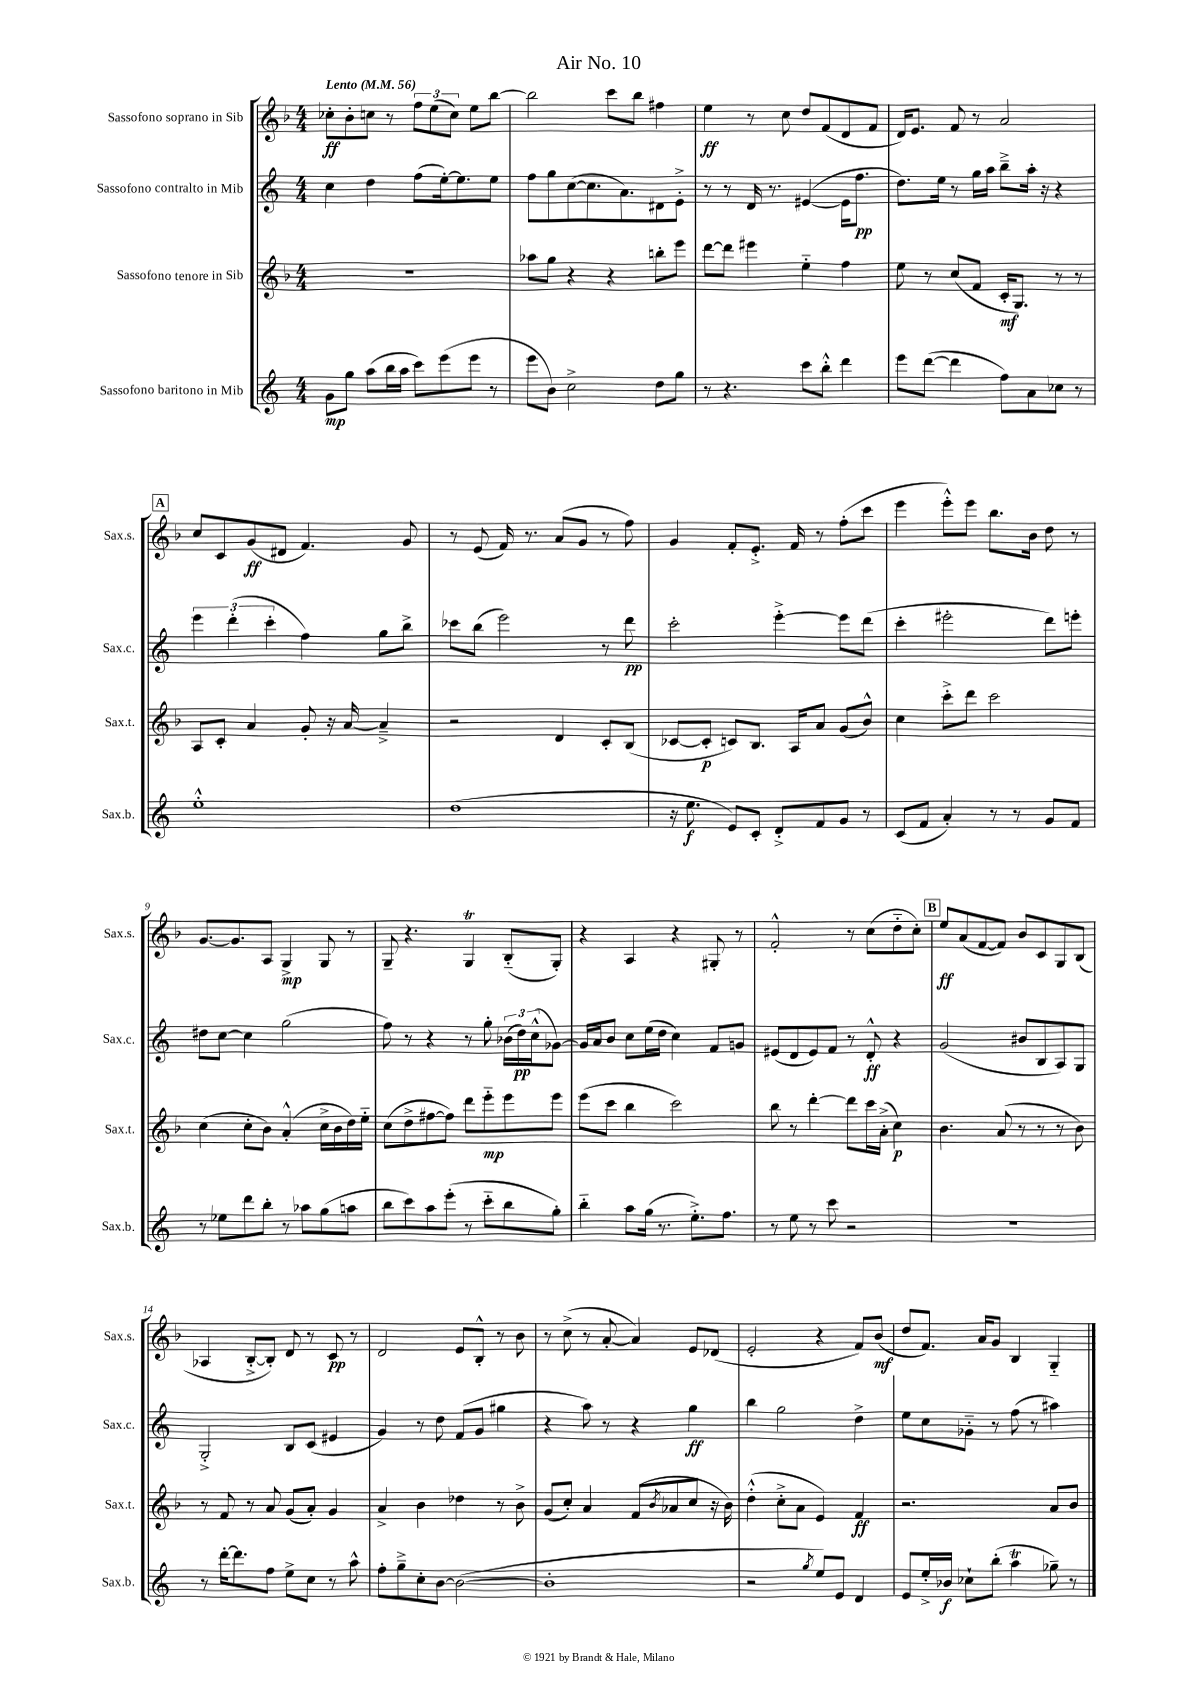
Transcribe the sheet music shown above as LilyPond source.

\header { title = "Air No. 10" }
<<
\new StaffGroup <<
\new Staff = "s0" \with { instrumentName = "Sassofono soprano in Sib" shortInstrumentName = "Sax.s." } {
    \clef treble \key f \major \numericTimeSignature \time 4/4 \tempo "Lento" 4 = 56
    ces''8-.\ff bes'8-. c''8 r8 \tuplet 3/2 { f''8 e''8( c''8) } e''8 bes''8~ |
    bes''2 c'''8 bes''8 fis''4 |
    e''4\ff r8 c''8 d''8 f'8( d'8 f'8 |
    d'16) e'8. f'8 r8 a'2 |
    \mark \markup { \box "A" } c''8 c'8 g'8\ff( dis'8 f'4.) g'8 |
    r8 e'8( f'16) r8. a'8( g'8 r8 f''8) |
    g'4 f'8-. e'8.-.-> f'16 r8 f''8-.( c'''8 |
    e'''4 e'''8-.-^) e'''8 bes''8. bes'16 d''8 r8 |
    g'8.~ g'8. a8 g4->\mp g8 r8 |
    g8-- r4. g4\trill bes8-_( g8-.) |
    r4 a4 r4 gis8-. r8 |
    f'2-.-^ r8 c''8( d''8-_ c''8-.) |
    \mark \markup { \box "B" } e''8\ff a'8( f'8~ f'8) bes'8 c'8 g8 bes8( |
    aes4 bes8~-.-> bes8-.) d'8 r8 c'8\pp r8 |
    d'2 e'8 bes8-.-^ r8 bes'8 |
    r8 c''8->( r8 a'8~-. a'4) e'8 des'8( |
    e'2-. r4 f'8) bes'8\mf( |
    d''8 f'8.) a'16 g'8 bes4 g4-_ \bar "|." |
}
\new Staff = "s1" \with { instrumentName = "Sassofono contralto in Mib" shortInstrumentName = "Sax.c." } {
    \clef treble \key c \major \numericTimeSignature \time 4/4
    c''4 d''4 f''8( e''16~-.) e''8. e''8 |
    f''8 g''8 c''8~( c''8. a'8.) dis'8 e'8-.-> |
    r8 r8 d'16 r8. eis'4~( eis'16 f''8.\pp |
    d''8.) e''16 r8 g''16 a''16 b''8---> a''16-. r16 r4 |
    \mark \markup { \box "A" } \tuplet 3/2 { e'''4 d'''4-.( c'''4-. } f''4) g''8 b''8-> |
    ces'''8 b''8( e'''2) r8 d'''8\pp |
    c'''2-. e'''4~-.-> e'''8 d'''8( |
    c'''4-. eis'''2-. d'''8) e'''8-. |
    dis''8 c''8~ c''4 g''2( |
    f''8) r8 r4 r8 g''8-. \tuplet 3/2 { bes'16( d''16\pp) c''16-^( } ges'8~) |
    ges'16 a'16 b'8 c''8 e''16( d''16 c''4) f'8 g'8 |
    eis'8( d'8 eis'8) f'8 r8 d'8-.-^\ff r4 |
    \mark \markup { \box "B" } g'2( bis'8 b8 a8) g8 |
    g2-.-> b8 c'8( eis'4 |
    g'4) r8 d''8 f'8( g'8 gis''4 |
    r4 a''8) r8 r4 g''4\ff |
    b''4 g''2 d''4-> |
    e''8 c''8 ges'8-_ r8 f''8( r8 ais''4) \bar "|." |
}
\new Staff = "s2" \with { instrumentName = "Sassofono tenore in Sib" shortInstrumentName = "Sax.t." } {
    \clef treble \key f \major \numericTimeSignature \time 4/4
    R1 |
    aes''8 g''8 r4 r4 b''8-. e'''8 |
    d'''8~ d'''8 eis'''4 e''4-_ f''4 |
    e''8 r8 c''8( f'8 c'16-.\mf g8.) r8 r8 |
    \mark \markup { \box "A" } a8 c'8-. a'4 g'8-. r16 a'16~ a'4---> |
    r2 d'4 c'8-. bes8( |
    ces'8~ ces'8-.\p c'8) bes8. a16 a'8 g'8( bes'8-^) |
    c''4 c'''8-.-> d'''8 c'''2 |
    c''4( c''8-. bes'8) a'4-.-^( c''16-> bes'16 d''16) e''16-_ |
    c''8( d''8-> fis''8~ fis''8) d'''8 e'''8-_\mp e'''8 e'''8 |
    e'''8( c'''8 bes''4 c'''2) |
    bes''8 r8 d'''4~-. d'''8 c'''16 a'16-.->( c''4\p) |
    \mark \markup { \box "B" } bes'4. a'8( r8 r8 r8 bes'8) |
    r8 f'8 r8 a'8 g'8( a'8-.) g'4 |
    a'4-> bes'4 des''4 r8 bes'8-> |
    g'8( c''8-.) a'4 f'8( \acciaccatura { bes'8 } aes'8 c''8 r16 bes'16) |
    d''4-.-^( c''8-.-> a'8 e'4) f'4\ff |
    r2. a'8 bes'8 \bar "|." |
}
\new Staff = "s3" \with { instrumentName = "Sassofono baritono in Mib" shortInstrumentName = "Sax.b." } {
    \clef treble \key c \major \numericTimeSignature \time 4/4
    g'8\mp g''8 a''8( b''16 a''16 c'''8) e'''8( e'''8 r8 |
    e'''8 b'8) c''2-> d''8 g''8 |
    r8 r4. c'''8 b''8-.-^ d'''4 |
    e'''8 d'''8~( d'''4 f''8) a'8 ces''8 r8 |
    \mark \markup { \box "A" } e''1-.-^ |
    d''1( |
    r16 e''8.\f e'8) c'8-. d'8-.-> f'8 g'8 r8 |
    c'8( f'8 a'4-.) r8 r8 g'8 f'8 |
    r8 ees''8 d'''8 b''8-. r8 aes''8 g''8( a''8 |
    b''8 c'''8) a''8 e'''8-.( r8 c'''8-_ b''8 g''8-.) |
    b''4-_ a''8 g''16( r8. e''8.-.->) f''8. |
    r8 e''8 r8 c'''8 r2 |
    \mark \markup { \box "B" } R1 |
    r8 d'''16~-. d'''8. f''8 e''8-> c''8 r8 a''8-^ |
    f''8-. g''8---> c''8-. b'8~ b'2~( |
    b'1-. |
    r2 \acciaccatura { g''8 } e''8) e'8 d'4 |
    e'8 e''16-.-> bes'16\f ces''8-! b''8-.( a''4\trill ges''8--) r8 \bar "|." |
}
>>
>>
